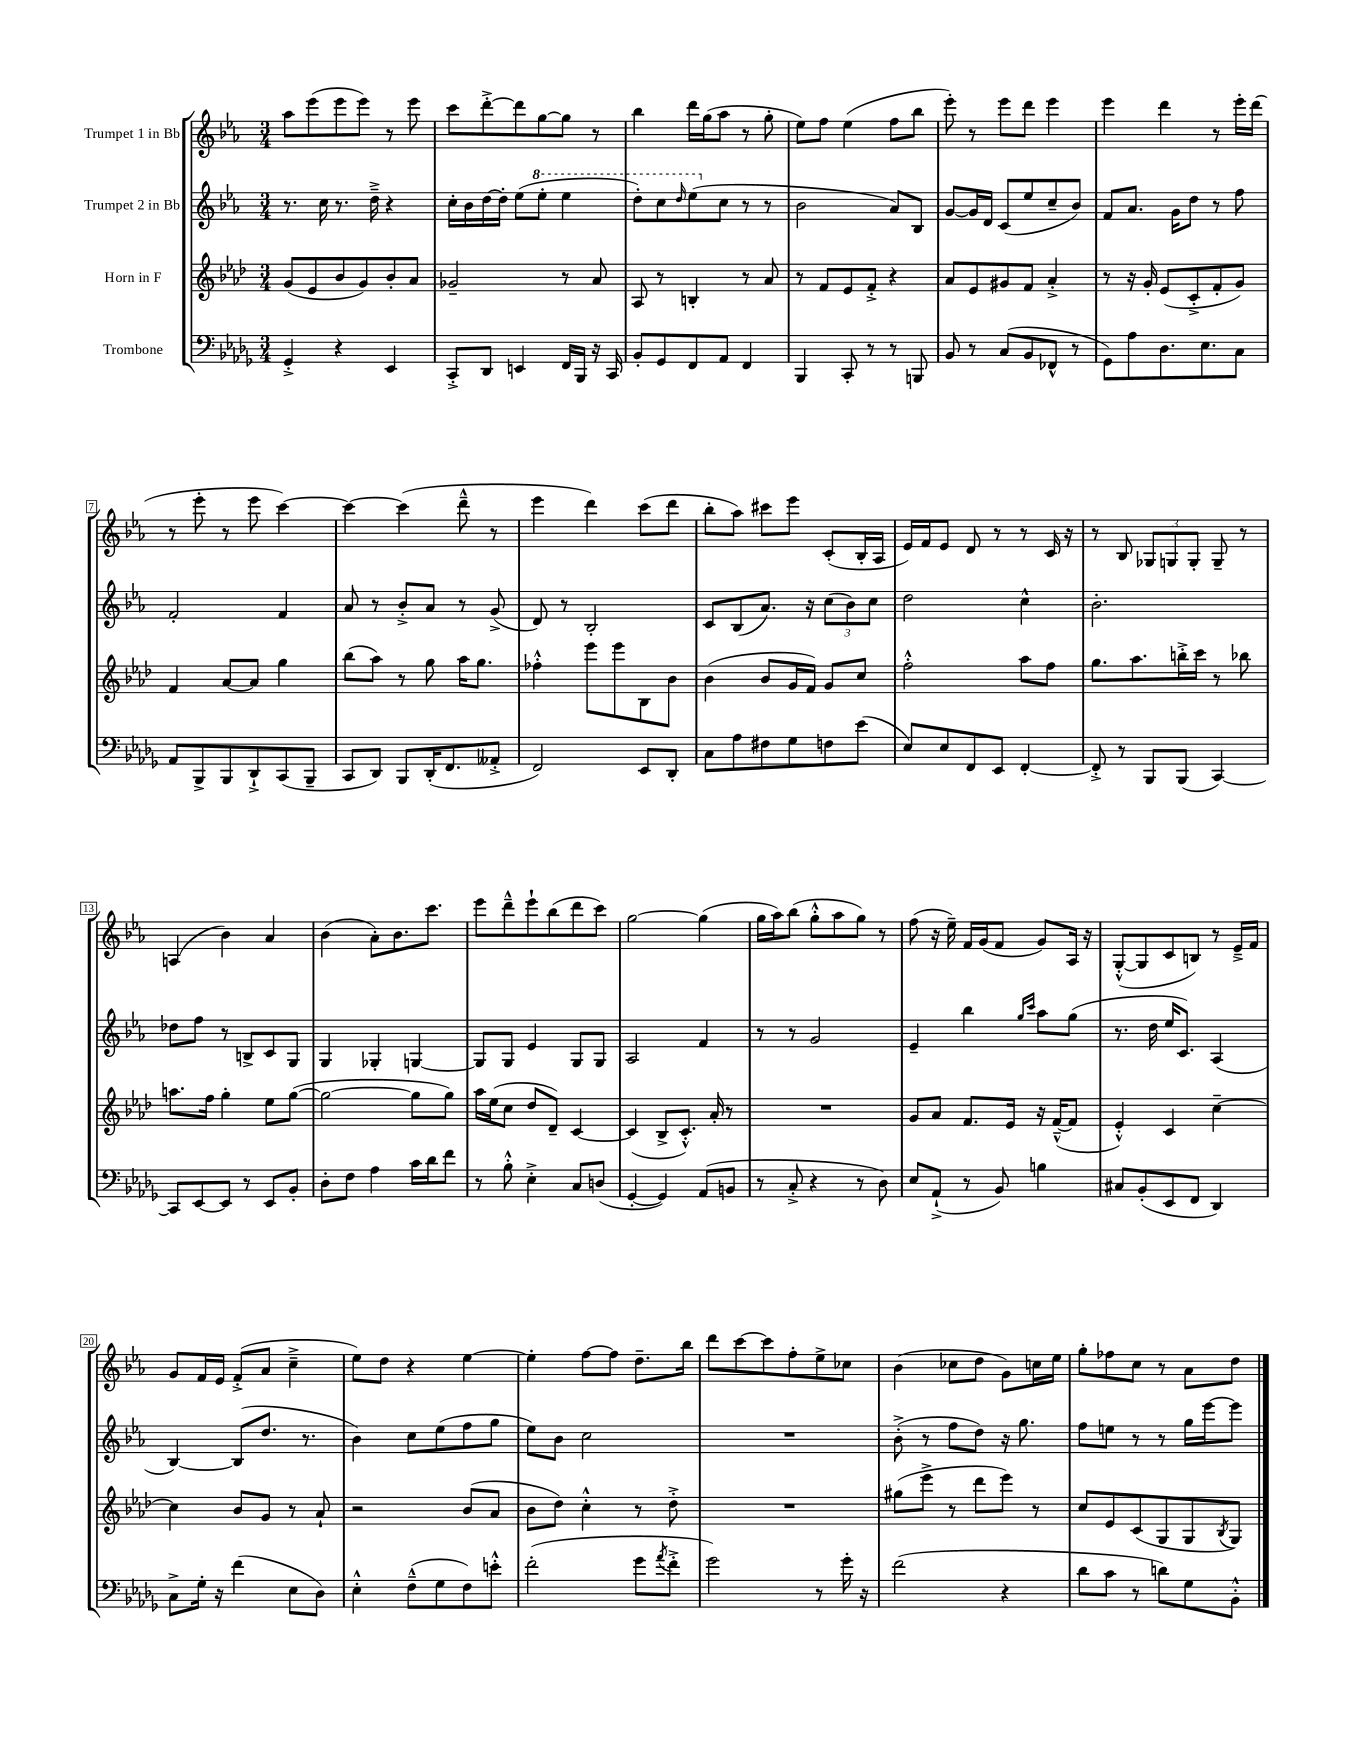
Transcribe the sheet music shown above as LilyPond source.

<<
\new StaffGroup <<
\new Staff = "s0" \with { instrumentName = "Trumpet 1 in Bb" } {
    \clef treble \key ees \major \numericTimeSignature \time 3/4
    aes''8 ees'''8( ees'''8 ees'''8) r8 ees'''8 |
    c'''8 d'''8~-.-> d'''8 g''8~ g''8 r8 |
    bes''4 d'''16 g''16( aes''8 r8 g''8-. |
    ees''8) f''8 ees''4( f''8 bes''8 |
    ees'''8-.) r8 ees'''8 d'''8 ees'''4 |
    ees'''4 d'''4 r8 ees'''16-. d'''16( |
    r8 ees'''8-. r8 ees'''8 c'''4~) |
    c'''4~ c'''4( d'''8---^ r8 |
    ees'''4 d'''4) c'''8( d'''8 |
    bes''8-. aes''8) cis'''8 ees'''8 c'8-.( bes16-. aes16 |
    ees'16) f'16 ees'8 d'8 r8 r8 c'16 r16 |
    r8 bes8 \tuplet 3/2 { ges8 g8 g8-. } g8-- r8 |
    a4( bes'4) aes'4 |
    bes'4( aes'8-.) bes'8. c'''8. |
    ees'''8 d'''8---^ ees'''8-! bes''8( d'''8 c'''8) |
    g''2~ g''4( |
    g''16 aes''16) bes''8( g''8-.-^ aes''8 g''8) r8 |
    f''8( r16 ees''16--) f'16 g'16( f'8 g'8) aes16 r16 |
    g8~-.-^( g8 c'8 b8) r8 ees'16---> f'16 |
    g'8 f'16 ees'16 f'8-.->( aes'8 c''4---> |
    ees''8) d''8 r4 ees''4~ |
    ees''4-. f''8~ f''8 d''8.-- bes''16 |
    d'''8 c'''8~ c'''8 f''8-. ees''8-> ces''8 |
    bes'4( ces''8 d''8 g'8) c''16 ees''16 |
    g''8-. fes''8 c''8 r8 aes'8 d''8 \bar "|." |
}
\new Staff = "s1" \with { instrumentName = "Trumpet 2 in Bb" } {
    \clef treble \key ees \major \numericTimeSignature \time 3/4
    r8. c''16 r8. d''16---> r4 |
    c''16-. bes'16 d''16~ d''16-. ees''8( \ottava #1 ees'''8-. ees'''4 |
    d'''8-.) c'''8 \grace { d'''16 } ees'''8( \ottava #0 c''8 r8 r8 |
    bes'2 aes'8) bes8 |
    g'8~ g'16 d'16 c'8( ees''8 c''8-- bes'8) |
    f'8 aes'8. g'16 d''8 r8 f''8 |
    f'2-. f'4 |
    aes'8 r8 bes'8-.-> aes'8 r8 g'8->( |
    d'8) r8 bes2-. |
    c'8 bes8( aes'8.) r16 \tuplet 3/2 { c''8( bes'8) c''8 } |
    d''2 c''4-^ |
    bes'2.-. |
    des''8 f''8 r8 b8-> c'8 g8 |
    g4 ges4-. g4~ |
    g8 g8 ees'4 g8 g8 |
    aes2 f'4 |
    r8 r8 g'2 |
    ees'4-- bes''4 \grace { g''16 c'''16 } aes''8 g''8( |
    r8. d''16 ees''16 c'8.) aes4( |
    bes4~) bes8( d''8. r8. |
    bes'4) c''8 ees''8( f''8 g''8 |
    ees''8) bes'8 c''2 |
    R2. |
    bes'8-.->( r8 f''8 d''8) r16 g''8. |
    f''8 e''8 r8 r8 g''16 ees'''16~ ees'''8 \bar "|." |
}
\new Staff = "s2" \with { instrumentName = "Horn in F" } {
    \clef treble \key aes \major \numericTimeSignature \time 3/4
    g'8( ees'8 bes'8 g'8) bes'8-. aes'8 |
    ges'2-- r8 aes'8 |
    aes8 r8 b4-. r8 aes'8 |
    r8 f'8 ees'8 f'8-.-> r4 |
    aes'8 ees'8 gis'8 f'8 aes'4-.-> |
    r8 r16 g'16-. ees'8( c'8-.-> f'8-. g'8) |
    f'4 aes'8~ aes'8 g''4 |
    bes''8( aes''8) r8 g''8 aes''16 g''8. |
    fes''4-.-^ ees'''8 ees'''8 bes8 bes'8 |
    bes'4( bes'8 g'16 f'16) g'8 c''8 |
    f''2-.-^ aes''8 f''8 |
    g''8. aes''8. b''16-.-> c'''16 r8 bes''8 |
    a''8. f''16 g''4-. ees''8 g''8~( |
    g''2~ g''8 g''8) |
    aes''16 ees''16( c''8 des''8 des'8--) c'4~ |
    c'4( bes8-> c'8.-.-^) aes'16-. r8 |
    R2. |
    g'8 aes'8 f'8. ees'16 r16 f'16~---^( f'8 |
    ees'4-.-^) c'4 c''4~-- |
    c''4 bes'8 g'8 r8 aes'8-! |
    r2 bes'8( aes'8 |
    bes'8 des''8) c''4-.-^ r8 des''8-.-> |
    R2. |
    gis''8( ees'''8-> r8 des'''8 ees'''8) r8 |
    c''8 ees'8 c'8( g8 g8 \acciaccatura { bes8 } g8) \bar "|." |
}
\new Staff = "s3" \with { instrumentName = "Trombone" } {
    \clef bass \key des \major \numericTimeSignature \time 3/4
    ges,4-.-> r4 ees,4 |
    c,8-.-> des,8 e,4 f,16 bes,,16 r16 c,16 |
    bes,8-. ges,8 f,8 aes,8 f,4 |
    bes,,4 c,8-. r8 r8 b,,8 |
    bes,8 r8 c8( bes,8 fes,8-^ r8 |
    ges,8) aes8 des8. ees8. c8 |
    aes,8 bes,,8-> bes,,8 des,8-!-> c,8( bes,,8-- |
    c,8 des,8) bes,,8 des,16-.( f,8. aeses,8-.-> |
    f,2) ees,8 des,8-. |
    c8 aes8 fis8 ges8 f8 ees'8( |
    ees8) ees8 f,8 ees,8 f,4~-. |
    f,8-.-> r8 bes,,8 bes,,8( c,4~) |
    c,8 ees,8~ ees,8 r8 ees,8 bes,8-. |
    des8-. f8 aes4 c'16 des'16 f'8 |
    r8 bes8-.-^ ees4-.-> c8 d8( |
    ges,4~-. ges,4) aes,8( b,8 |
    r8 c8-.-> r4 r8 des8) |
    ees8 aes,8-!->( r8 bes,8) b4 |
    cis8 bes,8-.( ees,8 f,8 des,4) |
    c8-> ges16-. r16 f'4( ees8 des8) |
    ees4-.-^ f8---^( ges8 f8) e'8-.-^ |
    f'2-.( ges'8 \acciaccatura { aes'8 } f'8-.-> |
    ges'2) r8 ges'16-. r16 |
    f'2( r4 |
    des'8 c'8 r8 d'8) ges8 bes,8-.-^ \bar "|." |
}
>>
>>
\layout { \context { \Score \override BarNumber.stencil = #(make-stencil-boxer 0.1 0.3 ly:text-interface::print) } }
